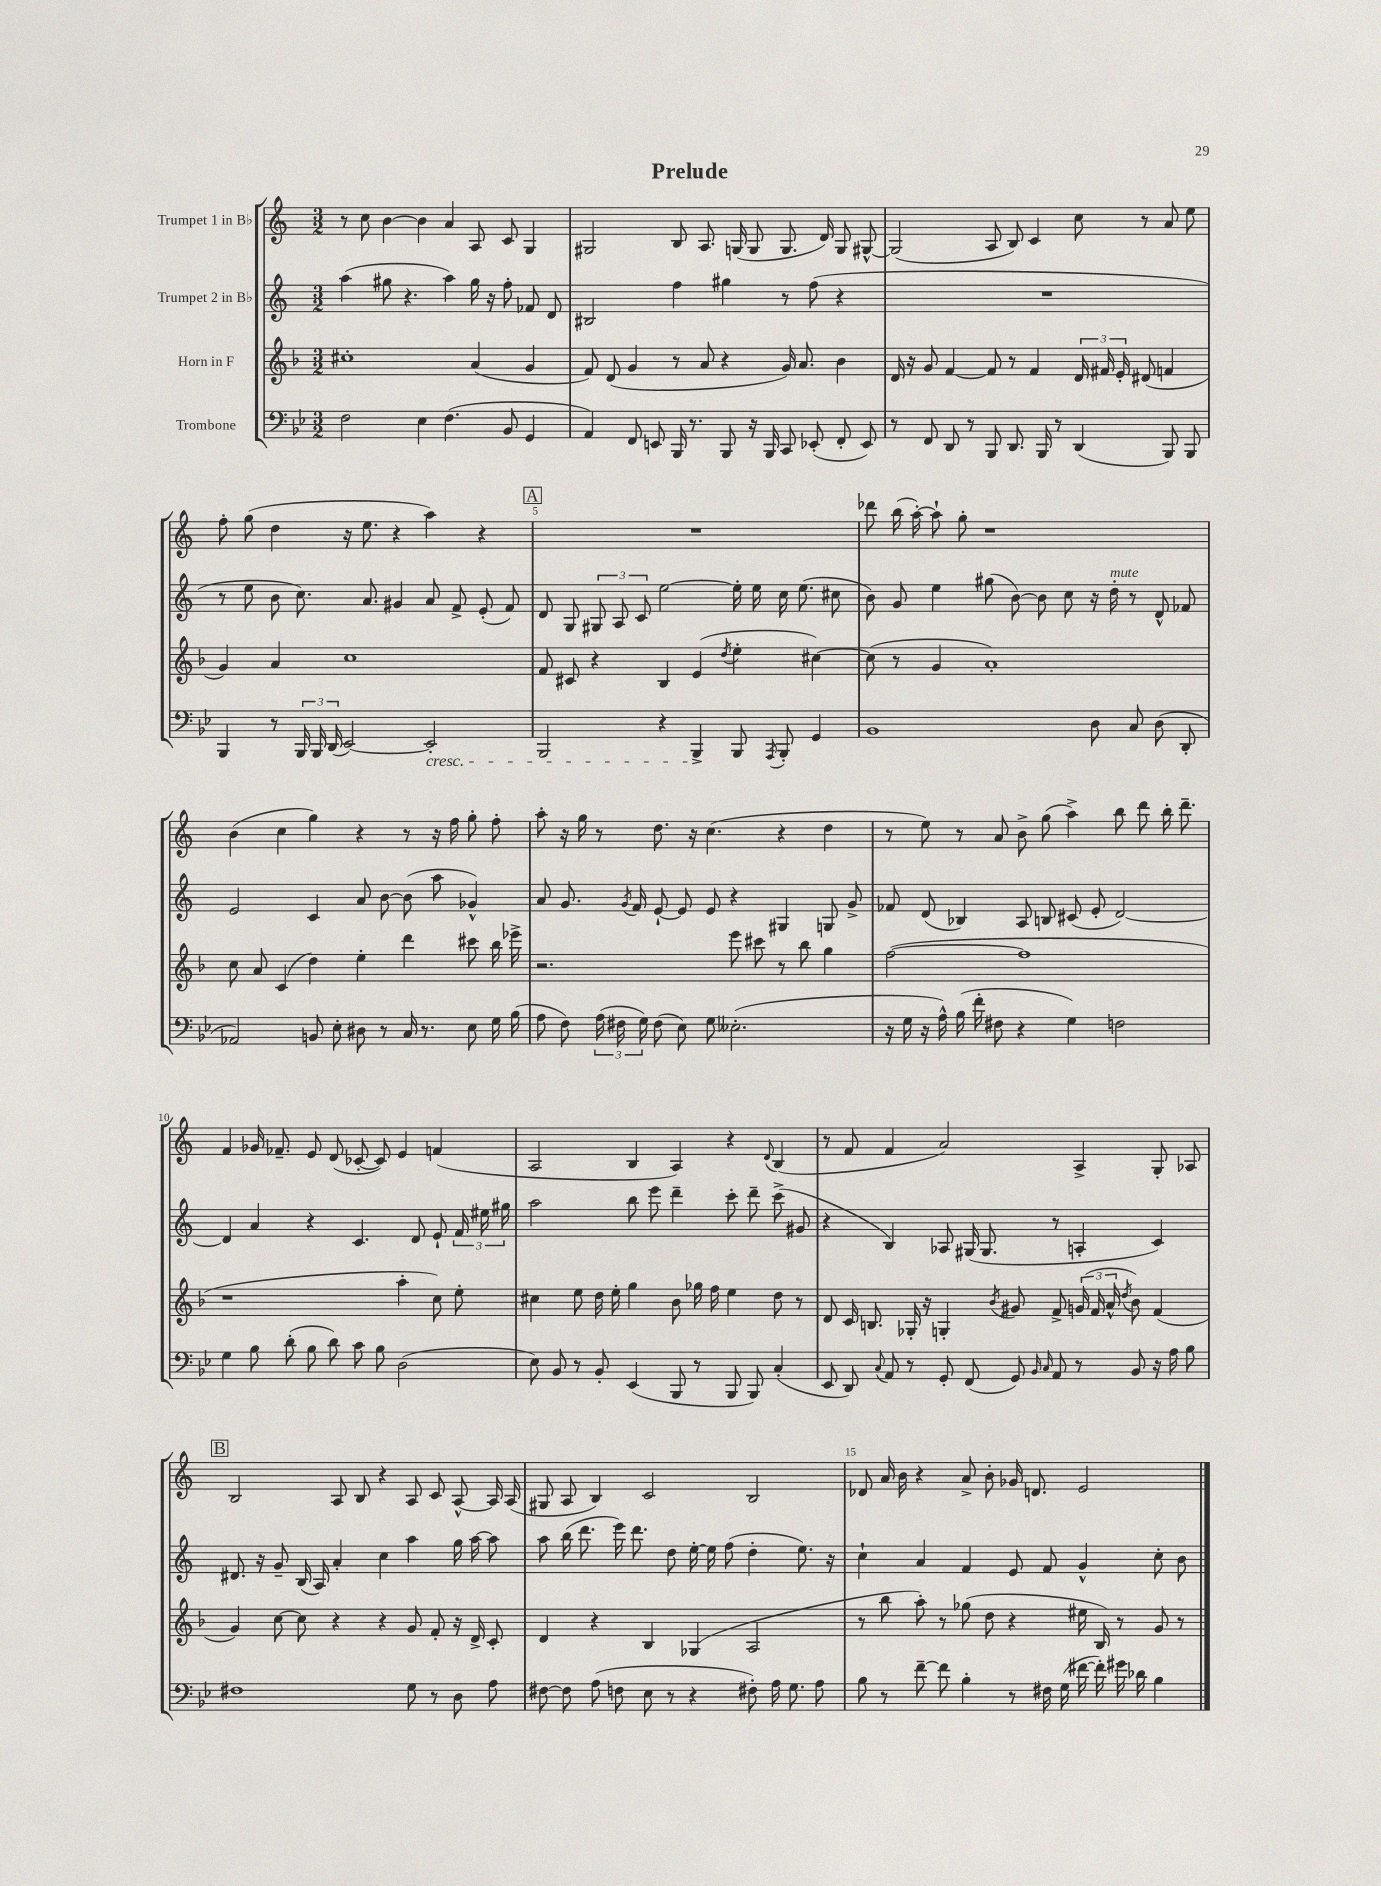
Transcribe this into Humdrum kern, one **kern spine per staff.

**kern	**kern	**kern	**kern
*part4	*part3	*part2	*part1
*staff4	*staff3	*staff2	*staff1
*I"Trombone	*I"Horn in F	*I"Trumpet 2 in B♭	*I"Trumpet 1 in B♭
*clefF4	*clefG2	*clefG2	*clefG2
*k[b-e-]	*k[b-]	*k[]	*k[]
*M3/2	*M3/2	*M3/2	*M3/2
=1	=1	=1	=1
2F\	1cc#X'	(4aa\	8r
.	.	.	8cc\
.	.	8gg#X\	[4b\
.	.	4.r	.
4E-\	.	.	4b\]
(4.F\	.	4aa\)	4a/
.	(4a/	16gg#\	8A/
.	.	16r	.
8BB-/	.	8ff'\	8c/
4GG/	4g/	8f-X/	4G/
.	.	8d/	.
=2	=2	=2	=2
4AA/)	8f/)	2B#X/	2G#X/
.	(8d/	.	.
8FF/	4g/	.	.
8EEn/	.	.	.
16BBB-/	8r	4ff\	8B/
8.r	.	.	.
.	8a/	.	8.A/
8BBB-/	4r	4gg#X\	.
.	.	.	(16Gn/
16r	.	.	8G/
16BBB-/	.	.	.
8CC/	16g/)	8r	8.G/
.	8.a/	.	.
(8EE-X'/	.	(8ff\	.
.	.	.	16d/)
8FF'/	4b-\	4r	8G/
8EE-/)	.	.	[8G#X^^/
=3	=3	=3	=3
8r	16d/	1.r	(2G#/]
.	16r	.	.
8FF/	8g/	.	.
8DD/	[4f/	.	.
8r	.	.	.
8BBB-/	8f/]	.	8A/
8.DD/	8r	.	8B/)
.	4f/	.	4c/
16BBB-/	.	.	.
8r	.	.	.
(4DD/	24d/	.	8cc\
.	24f#X/	.	.
.	24e'/	.	.
.	(8d#X/	.	8r
8BBB-/)	4fn/	.	8a/
8BBB-/	.	.	8ee\
!!LO:LB:g=z
=4	=4	=4	=4
4BBB-/	4g/)	8r	8ff'\
.	.	8ee\	(8gg\
8r	4a/	8b\	4dd\
24BBB-/	.	8.cc\)	.
24BBB-/	.	.	.
(24DD/	.	.	.
[2EE-/)	1cc	.	16r
.	.	8.a/	8.ee\
.	.	4g#X/	4r
!LO:TX:b:i:t=cresc.	!	!	!
2EE-'/]	.	8a/	4aa\)
.	.	8f^/	.
.	.	(8e'/	4r
.	.	8f/)	.
!!LO:REH:place=s1:t=A
=5	=5	=5	=5
2BBB-/	8f/	8d/	1.r
.	8c#X/	8G/	.
.	4r	12G#X/	.
.	.	12A/	.
.	.	12c/	.
4r	4B-/	[2ee\	.
4BBB-^/	(4e/	.	.
.	8qdd/	.	.
8BBB-/	4ee'\	16ee'\]	.
.	.	16ee\	.
8qAAA/	.	.	.
8BBB-'/	.	16cc\	.
.	.	(8.ee\	.
4GG/	[4cc#X\)	.	.
.	.	8cc#X\	.
=6	=6	=6	=6
1BB-	(8cc#\]	8b\)	8ddd-X\
.	8r	8g/	(16bb\
.	.	.	[16aa'\)
.	4g/	4ee\	8aa`\]
.	.	.	8gg'\
.	1a')	(8gg#X\	1r
.	.	[8b\)	.
.	.	8b\]	.
.	.	8cc\	.
8D\	.	16r	.
!	!	!LO:TX:a:i:t=mute	!
.	.	16dd'\	.
8C/	.	8r	.
(8D\	.	8d^^/	.
8DD'/	.	8f-X/	.
!!LO:LB:g=z
=7	=7	=7	=7
2AA-X/)	8cc\	2e/	(4b\
.	8a/	.	.
.	(4c/	.	4cc\
8BBn/	4dd\)	4c/	4gg\)
8E-'\	.	.	.
8D#X\	4ee'\	8a/	4r
8r	.	[8b\	.
16C/	4ddd\	(8b\]	8r
8.r	.	.	.
.	.	8aa\	16r
.	.	.	16ff\
8E-\	8ccc#X\	4g-X^^/)	8gg'\
16G\	16bb-\	.	8ff'\
(16B-\	16eee-X^\	.	.
=8	=8	=8	=8
8A\	2.r	8a/	8aa'\
8F\)	.	8.g/	16r
.	.	.	16gg\
(24A\	.	.	8r
24F#X\	.	.	.
.	.	8qg/	.
.	.	16f/	.
24G\)	.	.	.
(8F#\	.	[8e`/	8.dd\
8E-\)	.	8e/]	.
.	.	.	16r
8G\	.	8e/	(4.cc\
(2.E--X'\	8eee\	4r	.
.	8ccc#X\	.	.
.	8r	4G#X/	4r
.	8bb-\	.	.
.	4gg\	8Gn/	4dd\
.	.	8g^/	.
=9	=9	=9	=9
16r	([2ff\	8f-X/	8r
16G\	.	.	.
16r	.	(8d/	8ee\)
16A^^\)	.	.	.
(16B-\	.	4B-X/)	8r
16f'\	.	.	.
8F#X\	.	.	8a/
4r	1ff]	8A/	8b^\
.	.	8Bn/	(8gg\
4G\)	.	(8c#X/	4aa^\)
.	.	8e'/	.
2Fn\	.	[2d/)	8bb\
.	.	.	8ddd\
.	.	.	16bb'\
.	.	.	8.ddd~\
!!LO:LB:g=z
=10	=10	=10	=10
4G\	1r	4d/]	4f/
8B-\	.	4a/	16g-X/
.	.	.	8.f-X~/
(8d'\	.	.	.
8B-\	.	4r	8e/
8d\)	.	.	(8d/
8c\	.	4.c/	[8c-X'/
8B-\	.	.	8c-/])
(2D\	4aa'\	.	4e/
.	.	8d/	.
.	8cc\)	8e`/	(4fn/
.	8ee'\	24f/	.
.	.	24ee#X\	.
.	.	24gg#X\	.
=11	=11	=11	=11
8E-\)	4cc#X\	2aa\	2A/
8BB-/	.	.	.
8r	8ee\	.	.
8BB-'/	16dd\	.	.
.	16ee'\	.	.
(4EE-/	4gg\	8bb\	4B/
.	.	8eee\	.
8BBB-/	8b-\	4ddd~\	4A/)
8r	16gg-X\	.	.
.	16ff\	.	.
8BBB-/	4ee\	8ccc'\	4r
8BBB-/)	.	8ddd~\	.
.	.	.	8qqd/
(4C'/	8dd\	(8ccc^\	(4B/
.	8r	8g#X/	.
=12	=12	=12	=12
8EE-/	8d/	4r	8r
8DD/)	16c/	.	8f/
.	8.Bn/	.	.
8qqC/	.	.	.
8AA/	.	4B/)	4f/
8r	16G-X'/	.	.
.	16r	.	.
8GG'/	4Gn'/	8A-X/	2a/)
(8FF/	.	(16G#X/	.
.	.	8.G#/	.
.	8qb-/	.	.
8GG/)	8g#X/	.	.
16qqBB-/	.	.	.
16qqC/	.	.	.
8AA/	8f^/	8r	.
8r	(24gn/	4An'/	4A^/
.	24f/	.	.
.	24a^^/	.	.
.	8qdd/	.	.
8BB-/	8b-\)	.	.
16r	(4f/	4c/)	8G'/
16A\	.	.	.
8B-\	.	.	8A-X/
!!LO:LB:g=z
!!LO:REH:place=s1:t=B
=13	=13	=13	=13
1F#X	4g/)	8.d#X/	2B/
.	.	16r	.
.	[8cc\	8g~/	.
.	8cc\]	(16B/	.
.	.	16A/)	.
.	4r	4a'/	8A/
.	.	.	8B/
.	4r	4cc\	4r
8G\	8g/	4aa\	8A/
8r	8f'/	.	8c/
8D\	16r	16gg\	[8A^^/
.	16d^/	[16aa\	.
8A\	8c'/	8aa\]	16A/]
.	.	.	(16A/
=14	=14	=14	=14
[8F#X\	4d/	8aa\	8G#X/
8F#\]	.	(16bb\	8A/
.	.	8.ddd\	.
(8A\	4r	.	4B/)
8Fn\	.	16eee\)	.
.	.	8.ddd\	.
8E-\	4B-/	.	2c/
8r	.	8dd\	.
4r	(4G-X/	[16ee'\	.
.	.	16ee\]	.
.	.	(8ff\	.
8F#X'\)	2A/	4dd'\	2B/
16A\	.	.	.
8.G\	.	.	.
.	.	8.ee\)	.
8A\	.	.	.
.	.	16r	.
=15	=15	=15	=15
8B-\	8r	4cc`\	8d-X/
8r	8bb-\	.	16a/
.	.	.	16b\
[8f~\	8aa'\)	4a/	4r
8f\]	8r	.	.
4B-'\	(8gg-X\	4f/	8a^/
.	8dd\	.	8b'\
8r	4r	8e/	16g-X/
.	.	.	8.dn/
16F#X\	.	8f/	.
(16G\	.	.	.
[16f#X\	16ee#X\	4g^^/	2e/
16f#'\])	16B-/)	.	.
16g#X\	8r	.	.
16d-X\	.	.	.
4B-\	8g/	8cc'\	.
.	8r	8b\	.
==	==	==	==
*-	*-	*-	*-
